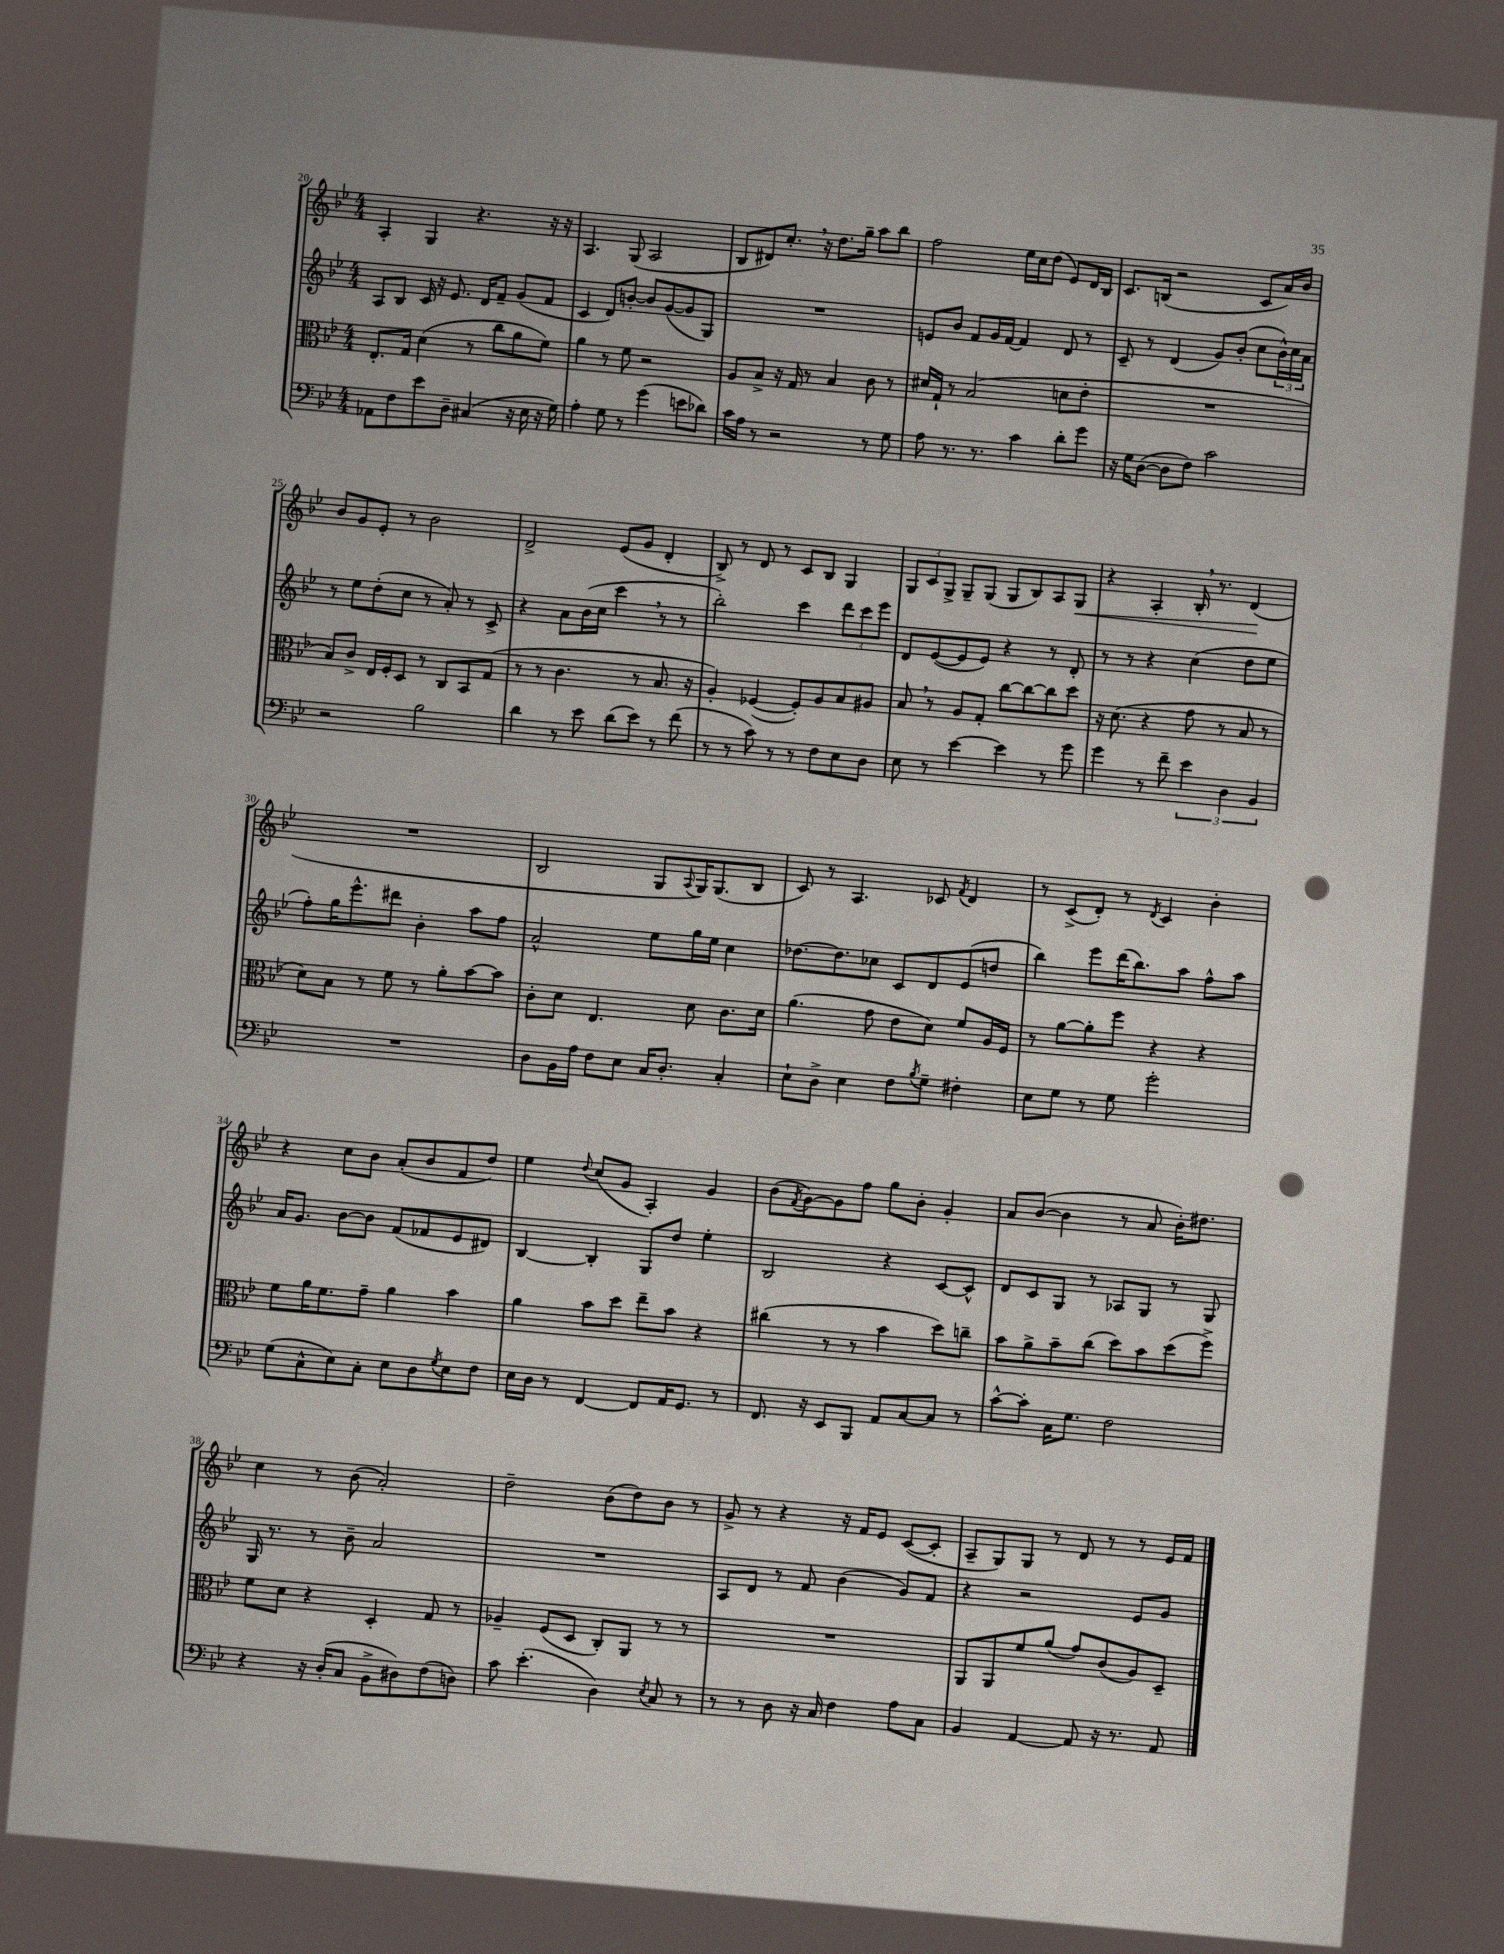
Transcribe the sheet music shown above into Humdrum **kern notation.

**kern	**kern	**kern	**kern
*staff4	*staff3	*staff2	*staff1
*clefF4	*clefC3	*clefG2	*clefG2
*k[b-e-]	*k[b-e-]	*k[b-e-]	*k[b-e-]
*M4/4	*M4/4	*M4/4	*M4/4
8AA-	8.E-'	8A	4A'
8F	.	8B-	.
.	16G	.	.
8e-	(4d	16c	4G
.	.	16r	.
8D~	.	8.e-	.
(4C#	8r	.	4.r
.	.	16d	.
.	8cc	8f~	.
16r	8a	(8g	.
16E-	.	.	.
16r	8f)	8f	16r
16G)	.	.	16r
=	=	=	=
4A'	4a	4c	4.A
8G	8r	8d)	.
8r	8f	[8b'	(8G
(4g	2r	8b]	2A
.	.	([8g	.
8e	.	8g]	.
8d-)	.	8G)	.
=	=	=	=
16c	8A	1r	8B-
16A	.	.	.
8r	8B-^	.	8d#)
2r	16r	.	8.cc'
.	16G	.	.
.	8r	.	.
.	.	.	16r
.	4B-	.	8.dd
.	.	.	16gg~
8r	8c	.	8aa
8G	8r	.	8bb-
=	=	=	=
8A	16d#	8e	2ff
.	16G`	.	.
8.r	8r	8b-	.
.	(2B-	8f	.
8.r	.	.	.
.	.	16g	.
.	.	[16f	.
4c	.	4f]	16ee-
.	.	.	16cc
.	.	.	(8dd
8d'	8d	8d	8e-)
8g	8e-'	8r	16d
.	.	.	16B-
=	=	=	=
16r	1r	8c~	8.c
16G	.	.	.
([8D	.	8r	.
.	.	.	(16B
8D]	.	(4d	2r
8F)	.	.	.
2c	.	8g)	.
.	.	(8b-'	.
.	.	8cc	8c
.	.	24b-^^)	16a)
.	.	24cc	.
.	.	.	16b-
.	.	24a	.
=	=	=	=
2r	8B-)	8r	8b-
.	8c^	8ee-	8g
.	16E-	(8dd'	8e-'
.	16F'	.	.
.	8D	8cc	8r
2B-	8r	8r	2b-
.	8C	8a')	.
.	8BB-	8r	.
.	(8G	8c^	.
=	=	=	=
4d	8r	4r	2d^
.	8r	.	.
8r	4.c	8a	.
8e-	.	(16b-	.
.	.	16cc	.
(8d	.	4ccc	(8e-
8e-)	8r	.	8g
8r	8.B-	8r	4d'
(8f	.	8r	.
.	16r	.	.
=	=	=	=
8r	4A')	2bb-')	8B-^)
8r	.	.	8r
8c)	([4F-	.	8d
8r	.	.	8r
8r	8F-'])	4ccc	8c
8F	8A	.	8B-
8E-	8B-	12ddd	4G
.	.	12ccc	.
8D	8A#	.	.
.	.	12eee-	.
=	=	=	=
8E-	8B-	8d	12G
.	.	.	12c
8r	8r	([8e-	.
.	.	.	12G^
[4e-	8A	8e-]	8G~
.	8G'	8e-)	(8G
4e-]	[8cc	4r	8G
.	8cc_	.	8B-)
8r	8cc]	8r	8A
8g	8dd	8d'	8G
=	=	=	=
4g	16r	8r	4r
.	(8.d	.	.
.	.	8r	.
8r	4r	4r	4A'
8f~	.	.	.
6e-	8g	(4cc	16B-'
.	.	.	8.r
.	8r	.	.
6D	.	.	.
.	8B-	8dd	(4d
6BB-	.	.	.
.	8r	8ee-	.
=	=	=	=
1r	8d)	8ff')	1r
.	8B-	16gg	.
.	.	8.eee-^^	.
.	8r	.	.
.	8f	8ddd#	.
.	8r	4b-'	.
.	8a'	.	.
.	[8b-	8aa	.
.	8b-]	8ff	.
=	=	=	=
8D	8c'	2a^^	2B-
16BB-	8d	.	.
16A	.	.	.
8F	4.E-	.	.
8E-	.	.	.
16C	.	8ee-	8G
8.D'	.	.	.
.	.	.	8qqA
.	8d	16gg	16G)
.	.	16ee-	(8.G
4C'	8.c	4cc	.
.	.	.	8B-
.	16d	.	.
=	=	=	=
8E-`	(4.a	[8.dd-	8c)
8D^	.	.	8r
.	.	8.dd-]	.
4E-	.	.	4.A
.	8g	8cc-	.
8F	8e-	8c	.
8qB-	.	.	.
8G~	8d)	8d	8c-
.	.	.	8qf
4F#'	8f	(8e-	4d
.	16A	8dd	.
.	16F	.	.
=	=	=	=
8E-	8r	4bb-)	8r
8G	[8a	.	(8c^
8r	8a']	8eee-	8d')
8G	8ff	(16ddd	8r
.	.	8.bb-)	.
.	.	.	8qd
2g'	4r	.	4c
.	.	8aa	.
.	4r	8ff^^	4b-'
.	.	8aa	.
=	=	=	=
(8G	8f	16a	4r
.	.	8.g	.
8C^^	16a	.	.
.	8.f	.	.
8E-)	.	[8b-	8cc
8C'	8g~	8b-]	8b-
8E-	4a	(8f	(8a'
8D	.	8f-	8b-
8qG	.	.	.
8E-	4b-	8e-	8f
8F	.	8d#)	8dd)
=	=	=	=
16E-	4a	[4B-	4ee-
16D	.	.	.
8r	.	.	.
.	.	.	8qqdd
[4FF	8b-	4B-']	(8cc
.	8dd	.	8g
8FF]	8ee-~	8G	4A')
16AA	8b-	8dd	.
8.GG	.	.	.
.	4r	4ee-'	4g
8r	.	.	.
=	=	=	=
8.FF	(4cc#	2B-	(8b-
.	.	.	8qf
.	.	.	[8g)
16r	.	.	.
8EE-	8r	.	8g]
8BBB-	8r	.	8ff
8AA	4b-	4r	8gg
[8C	.	.	8b-'
8C]	8dd)	[8c	4g'
8r	8cc~	8c^^]	.
=	=	=	=
[8c^^	8b-	8d	8a
8c']	8a^	8c	([8b-
16C	8b-~	8G	4b-]
8.G	.	.	.
.	(8cc	8r	.
2F	8dd)	8A-	8r
.	8b-	8G	8a
.	(8dd	8r	16b-')
.	.	.	8.dd#
.	8ff^)	8G	.
=	=	=	=
4r	8f	16G	4cc
.	.	8.r	.
.	8d	.	.
16r	4r	8r	8r
(16D'	.	.	.
8C	.	8b-~	(8b-
8BB-^	4D'	2a	2a')
8D#)	.	.	.
(8F	8G	.	.
8D)	8r	.	.
=	=	=	=
8c	4A-~	1r	2dd~
(4.e-'	.	.	.
.	(8F	.	.
.	8D	.	.
4D)	8C')	.	(8b-
.	8AA	.	8dd)
8qE-	.	.	.
8C	8r	.	8b-
8r	8r	.	8r
=	=	=	=
8r	1r	8A	8g^
8r	.	8d	8r
8D	.	8r	4r
16r	.	8f	.
16C	.	.	.
4F	.	(4b-	16r
.	.	.	16f
.	.	.	8e-
8A	.	8g)	([8c
8C	.	8f	8c']
=	=	=	=
4BB-	8AA	4r	8A~
.	8AA	.	8G)
[4AA	8f	2r	8G
.	(8a	.	8r
8AA]	8g)	.	8d
16r	(8c	.	8r
8.r	.	.	.
.	8A)	8e-	8r
8AA	8D~	8g	16e-
.	.	.	16f
==	==	==	==
*-	*-	*-	*-
